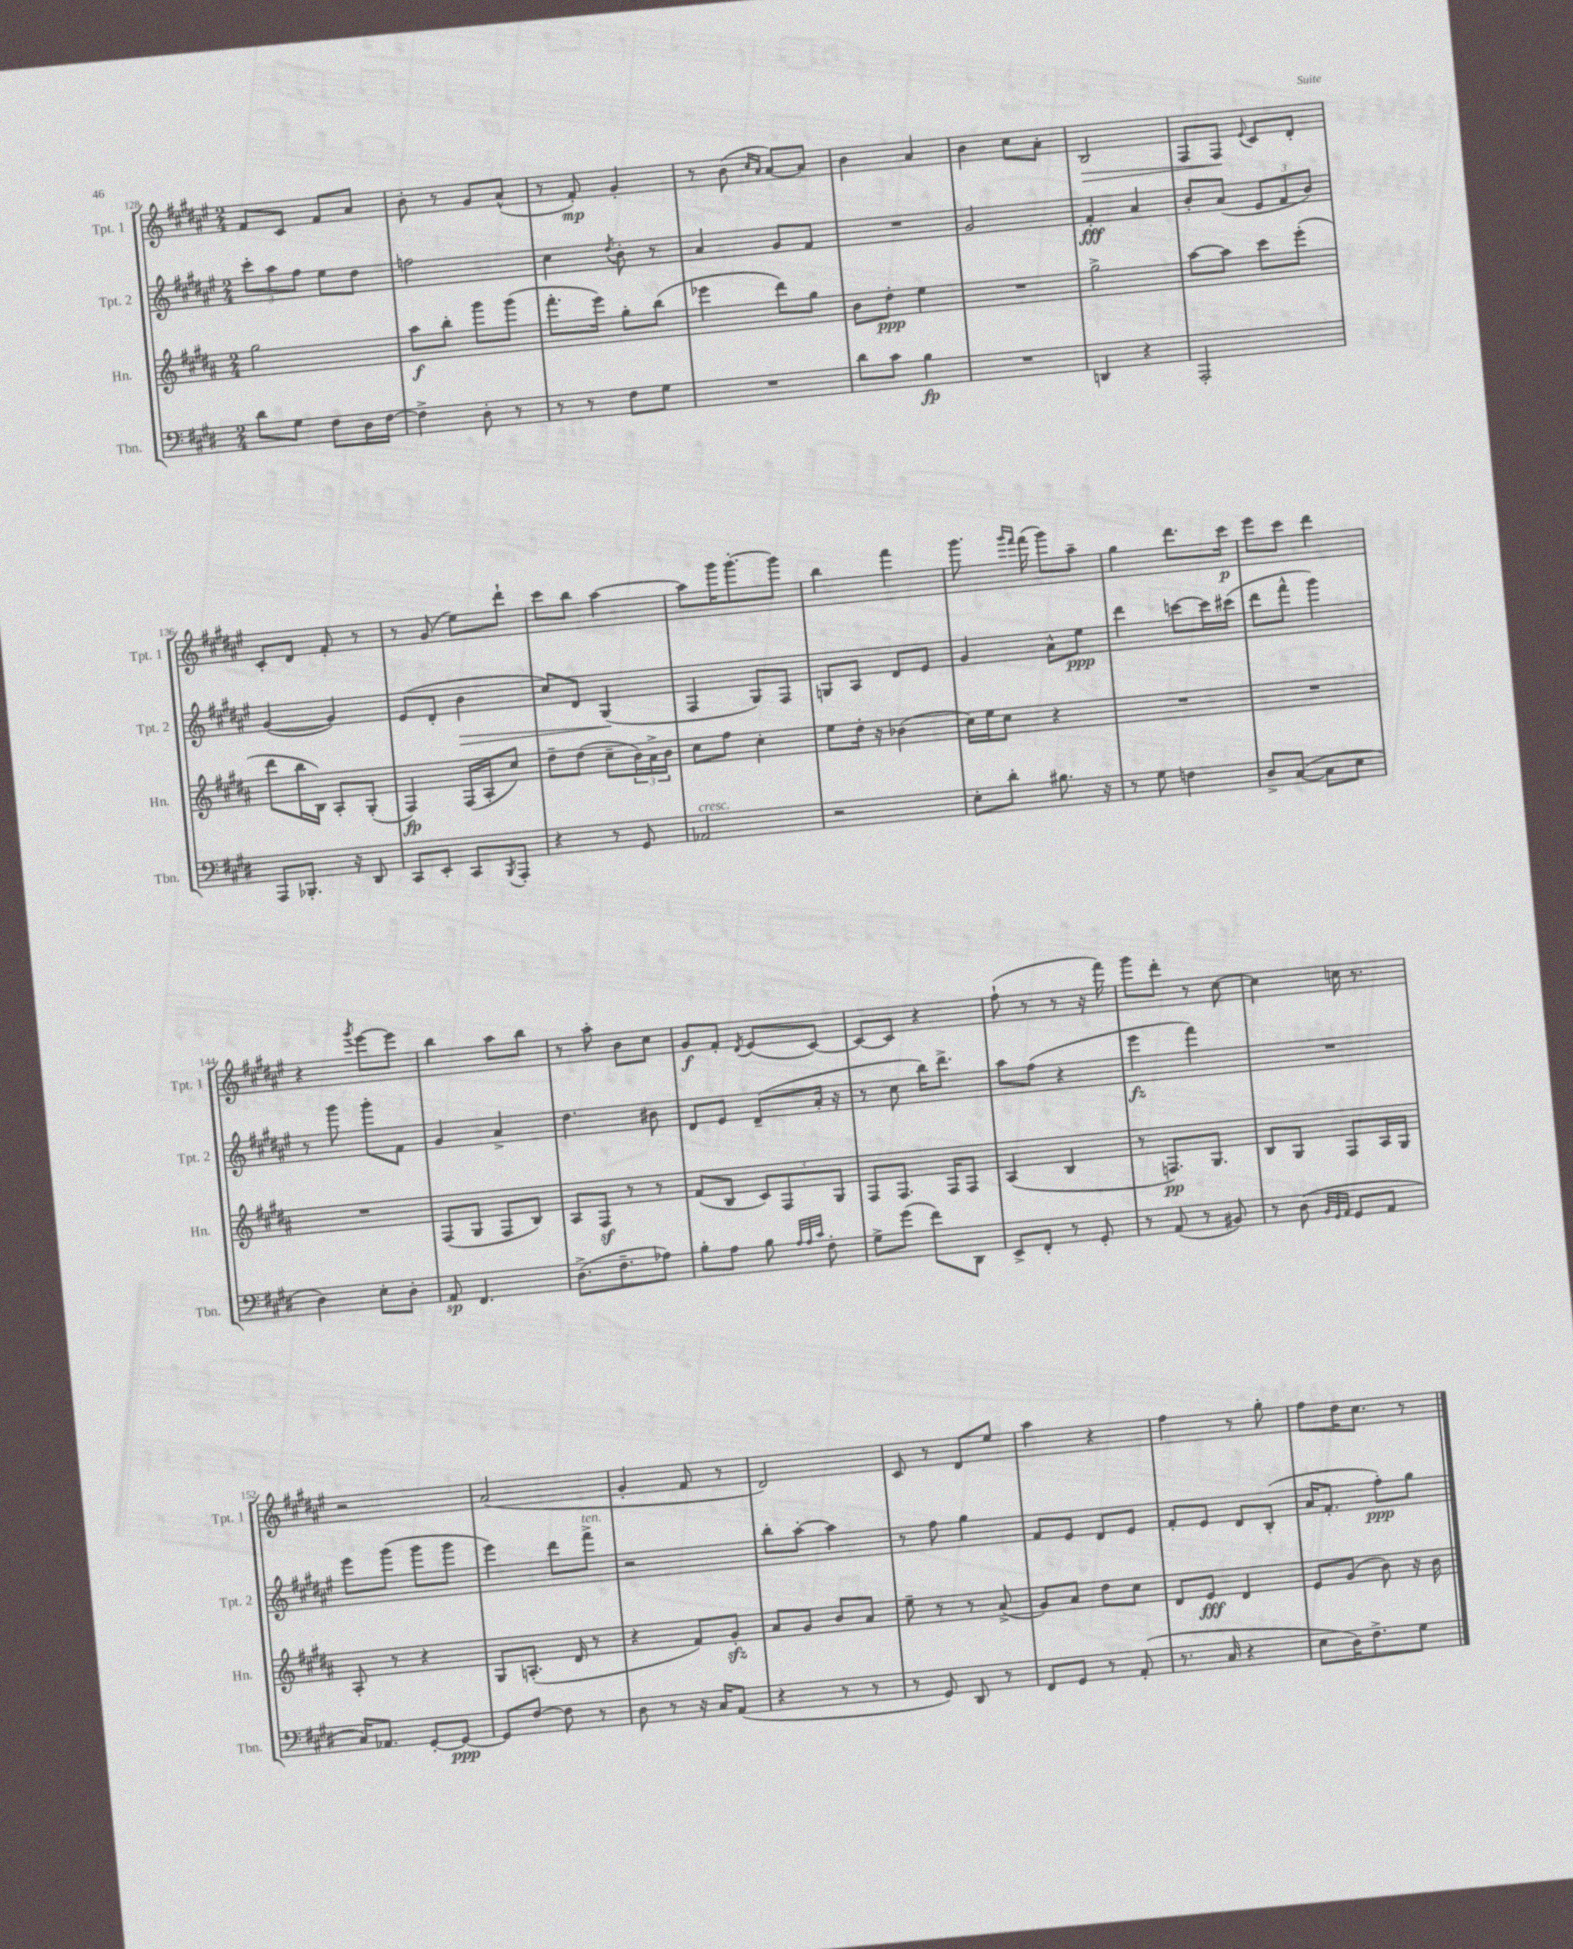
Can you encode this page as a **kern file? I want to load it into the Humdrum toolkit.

**kern	**dynam	**kern	**dynam	**kern	**dynam	**kern	**dynam
*part4	*part4	*part3	*part3	*part2	*part2	*part1	*part1
*staff4	*staff4	*staff3	*staff3	*staff2	*staff2	*staff1	*staff1
*I"Tbn.	*	*I"Hn.	*	*I"Tpt. 2	*	*I"Tpt. 1	*
*I'Tbn.	*	*I'Hn.	*	*I'Tpt. 2	*	*I'Tpt. 1	*
*clefF4	*	*clefG2	*	*clefG2	*	*clefG2	*
*k[f#c#g#d#]	*	*k[f#c#g#d#a#]	*	*k[f#c#g#d#a#e#]	*	*k[f#c#g#d#a#e#]	*
*M2/4	*	*M2/4	*	*M2/4	*	*M2/4	*
=128	=128	=128	=128	=128	=128	=128	=128
8d#\L	.	2gg#\	.	12ccc#'\L	.	8f#/L	.
.	.	.	.	12aa#\	.	.	.
8G#\J	.	.	.	.	.	8c#/J	.
.	.	.	.	12ff#\J	.	.	.
8F#\L	.	.	.	8ee#\L	.	8f#/L	.
16D#\L	.	.	.	8dd#\J	.	8a#/J	.
[16F#\JJ	.	.	.	.	.	.	.
=129	=129	=129	=129	=129	=129	=129	=129
4F#^\]	.	8aa#\L	f	2ffn\	.	8b'\	.
.	.	8bb'\J	.	.	.	8r	.
8D#'\	.	8ggg#\L	.	.	.	8g#/L	.
8r	.	(8ggg#\J	.	.	.	(8a#^^/J	.
=130	=130	=130	=130	=130	=130	=130	=130
8r	.	8.fff#'\L	.	4cc#\	.	8r	.
8r	.	.	.	.	.	8f#'/)	mp
.	.	16eee\Jk)	.	.	.	.	.
.	.	.	.	8qdd#/	.	.	.
8F#\L	.	8gg#'\L	.	8b'\	.	4g#'/	.
8G#\J	.	(8bb\J	.	8r	.	.	.
=131	=131	=131	=131	=131	=131	=131	=131
2r	.	4eee-X\	.	4a#/	.	8r	.
.	.	.	.	.	.	(8b\	.
.	.	.	.	.	.	16qqcc#/LL	.
.	.	.	.	.	.	16qqa#/JJ	.
.	.	8ddd#\L)	.	8g#/L	.	[8a#/L)	.
.	.	8gg#\J	.	8f#/J	.	8a#/J]	.
=132	=132	=132	=132	=132	=132	=132	=132
8d#\L	.	8b\L	.	2r	.	4b\	.
8c#\J	.	8dd#'\J	ppp	.	.	.	.
4B\	fp	4ee\	.	.	.	4a#/	.
=133	=133	=133	=133	=133	=133	=133	=133
2r	.	2r	.	2g#/	.	4b\	.
.	.	.	.	.	.	8cc#\L	.
.	.	.	.	.	.	8a#'\J	.
=134	=134	=134	=134	=134	=134	=134	=134
!	!	!	!	!	!	!	!LO:HP:b
4DDn/	.	2gg#^\	.	4f#'/	fff	2B/	>
4r	.	.	.	4a#/	.	.	.
=135	=135	=135	=135	=135	=135	=135	=135
2AAA'/	.	[8aa#\L	.	8b'/L	.	8F#/L	.
.	.	8aa#\J]	.	(8a#/J	.	8F#/J	.
.	.	.	.	.	.	8qqe#/	.
.	.	8ccc#\L	.	12e#/L	.	8c#/L	]
.	.	.	.	12f#/	.	.	.
.	.	(8eee'\J	.	.	.	8d#'/J	.
.	.	.	.	12b/J)	.	.	.
!!LO:LB:g=z
=136	=136	=136	=136	=136	=136	=136	=136
8AAA/L	.	8ddd#\L	.	([4g#/	.	8c#'/L	.
8.BBB-X'/J	.	16bb\L	.	.	.	8d#/J	.
.	.	16B\JJ)	.	.	.	.	.
.	.	8A#'/L	.	4g#/])	.	8f#'/	.
16r	.	.	.	.	.	.	.
8DD#/	.	(8G#'/J	.	.	.	8r	.
=137	=137	=137	=137	=137	=137	=137	=137
8CC#/L	.	4F#/)	fp	(8e#/L	.	8r	.
8EE'/J	.	.	.	8d#'/J	.	(8g#/	.
!	!	!	!	!	!LO:HP:b	!	!
8CC#/L	.	(16F#/LL	.	4b\	>	8ee#\L)	.
.	.	16A#'/J	.	.	.	.	.
8qBBB/	.	.	.	.	.	.	.
8AAA'/J	.	8cc#/J)	.	.	.	8ddd#`\J	.
=138	=138	=138	=138	=138	=138	=138	=138
4r	.	8dd#~\L	.	8cc#/L)	.	8ccc#\L	.
.	.	(8dd#\J	.	8d#/J	.	8bb\J	.
8r	.	8cc#~\L	.	(4G#/	.	[4aa#\	.
8GG#/	.	24b\L)	.	.	.	.	.
.	.	24a#^\	.	.	.	.	.
.	.	24b\JJ	.	.	.	.	.
.	.	.	.	.	]	.	.
=139	=139	=139	=139	=139	=139	=139	=139
!LO:TX:a:i:t=cresc.	!	!	!	!	!	!	!
2AA-X/	.	8cc#\L	.	4F#/	.	8aa#\L]	.
.	.	8ff#\J	.	.	.	16ggg#\K	.
.	.	.	.	.	.	[8.ggg#'\	.
.	.	4cc#'\	.	8G#/L)	.	.	.
.	.	.	.	8F#/J	.	8ggg#\J]	.
=140	=140	=140	=140	=140	=140	=140	=140
2r	.	8ee\L	.	8Gn/L	.	4bb\	.
.	.	16dd#'\Jk	.	8A#/J	.	.	.
.	.	16r	.	.	.	.	.
.	.	(4b-X\	.	8d#/L	.	4fff#\	.
.	.	.	.	8e#/J	.	.	.
=141	=141	=141	=141	=141	=141	=141	=141
8E'\L	.	16cc#\LL)	.	4g#/	.	8.ggg#\	.
.	.	16ee\J	.	.	.	.	.
8d#'\J	.	8cc#\J	.	.	.	.	.
.	.	.	.	.	.	16qqggg#/LL	.
.	.	.	.	.	.	16qqfff#/JJ	.
.	.	.	.	.	.	(16fff#\	.
8.B#X\	.	4r	.	8a#^^\L	.	8ggg#\L)	.
.	.	.	.	8ee#\J	ppp	8aa#~\J	.
16r	.	.	.	.	.	.	.
=142	=142	=142	=142	=142	=142	=142	=142
8r	.	2r	.	4ddd#\	.	4gg#\	.
8G#\	.	.	.	.	.	.	.
4Fn\	.	.	.	[8cccn\L	.	8.ddd#\L	.
.	.	.	.	16ccc\L]	.	.	.
.	.	.	.	(16ccc#X\JJ	.	16ccc#\Jk	p
=143	=143	=143	=143	=143	=143	=143	=143
8D#^/L	.	2r	.	8ddd#\L	.	8eee#\L	.
([8C#/J	.	.	.	8fff#^^\J	.	8ccc#\J	.
8C#\L]	.	.	.	4ggg#\)	.	4ddd#\	.
8E\J	.	.	.	.	.	.	.
!!LO:LB:g=z
=144	=144	=144	=144	=144	=144	=144	=144
4D#\)	.	2r	.	8r	.	4r	.
.	.	.	.	8ggg#\	.	.	.
.	.	.	.	.	.	8qggg#/	.
8E'\L	.	.	.	8ggg#'\L	.	[8eee#\L	.
8D#'\J	.	.	.	8f#\J	.	8eee#\J]	.
=145	=145	=145	=145	=145	=145	=145	=145
8AA/	sp	(8F#/L	.	4g#/	.	4bb\	.
4.FF#/	.	8G#/J	.	.	.	.	.
.	.	8F#/L	.	4a#^/	.	8aa#\L	.
.	.	8B/J)	.	.	.	8bb\J	.
=146	=146	=146	=146	=146	=146	=146	=146
(8.D#^\L	.	8A#/L	.	4.dd#\	.	8r	.
.	.	8F#z/J	.	.	.	8aa#'\	.
8.F#~\	.	.	.	.	.	.	.
.	.	8r	.	.	.	8b\L	.
8A-X\J)	.	8r	.	8b#X\	.	8cc#\J	.
=147	=147	=147	=147	=147	=147	=147	=147
8B'\L	.	(8f#/L	.	8d#/L	.	8g#/L	f
8A\J	.	8B/J	.	8e#/J	.	8f#'/J	.
.	.	.	.	.	.	8qd#/	.
8B\	.	12c#/L)	.	(8d#~/L	.	(8e#/L	.
.	.	12F#/	.	.	.	.	.
32qqA/LLL	.	.	.	.	.	.	.
32qqA/	.	.	.	.	.	.	.
32qqc#/JJJ	.	.	.	.	.	.	.
8F#'\	.	.	.	16a#'/Jk	.	[8c#/J)	.
.	.	12G#/J	.	.	.	.	.
.	.	.	.	16r	.	.	.
=148	=148	=148	=148	=148	=148	=148	=148
8G#^\L	.	8F#/L	.	8r	.	8c#/L_	.
(8g#\J	.	8.F#/J	.	8cc#\	.	8c#/J]	.
8f#\L)	.	.	.	16bb\KL)	.	4r	.
.	.	16F#/KL	.	8.ddd#^\J	.	.	.
8DD#\J	.	8F#/J	.	.	.	.	.
=149	=149	=149	=149	=149	=149	=149	=149
8EE^/L	.	(4A#/	.	8aa#\L	.	(8ff#`\	.
8FF#'/J	.	.	.	(8ff#\J	.	8r	.
8r	.	4B/	.	4r	.	8r	.
8GG#'/	.	.	.	.	.	16r	.
.	.	.	.	.	.	16fff#\)	.
=150	=150	=150	=150	=150	=150	=150	=150
8r	.	8r	.	4eee#\	fz	8ggg#\L	.
(8AA/	.	8.Fn/L)	pp	.	.	8ddd#'\J	.
8r	.	.	.	4fff#\)	.	8r	.
.	.	8.G#/J	.	.	.	.	.
8BB#X/)	.	.	.	.	.	[8cc#\	.
=151	=151	=151	=151	=151	=151	=151	=151
8r	.	8B/L	.	2r	.	4cc#\]	.
(8D#\	.	8G#/J	.	.	.	.	.
32qqBB/LLL	.	.	.	.	.	.	.
32qqGG#/	.	.	.	.	.	.	.
32qqAA/JJJ	.	.	.	.	.	.	.
8GG#/L	.	8F#/L	.	.	.	16ccn\	.
.	.	.	.	.	.	8.r	.
8AA/J	.	16A#/L	.	.	.	.	.
.	.	16G#/JJ	.	.	.	.	.
!!LO:LB:g=z
=152	=152	=152	=152	=152	=152	=152	=152
16C#/KL)	.	8A#'/	.	8eee#\L	.	2r	.
8.AA-X/J	.	.	.	.	.	.	.
.	.	8r	.	(8ggg#\J	.	.	.
[8GG#'/L	.	4r	.	8ggg#\L	.	.	.
8GG#/J_	ppp	.	.	8ggg#\J	.	.	.
=153	=153	=153	=153	=153	=153	=153	=153
8GG#/L]	.	8G#/L	.	4eee#\)	.	(2a#/	.
[8F#/J	.	(8.An'/J	.	.	.	.	.
8F#\]	.	.	.	8ddd#\L	.	.	.
.	.	16d#/	.	.	.	.	.
!	!	!	!	!LO:TX:a:i:t=ten.	!	!	!
8r	.	8r	.	8fff#^\J	.	.	.
=154	=154	=154	=154	=154	=154	=154	=154
8D#\	.	4r	.	2r	.	4g#'/	.
8r	.	.	.	.	.	.	.
16r	.	8f#/L)	.	.	.	8f#/	.
16C#/KL	.	.	.	.	.	.	.
(8AA/J	.	8g#zz'/J	.	.	.	8r	.
=155	=155	=155	=155	=155	=155	=155	=155
4r	.	8a#/L	.	8bb'\L	.	2d#/)	.
.	.	8g#/J	.	[8aa#'\J	.	.	.
8r	.	8b/L	.	4aa#\]	.	.	.
8r	.	8a#/J	.	.	.	.	.
=156	=156	=156	=156	=156	=156	=156	=156
8r	.	8ee~\	.	8r	.	8c#/	.
8GG#/)	.	8r	.	8ff#\	.	8r	.
8DD#/	.	8r	.	4gg#\	.	8d#/L	.
8r	.	(8a#^/	.	.	.	8ee#/J	.
=157	=157	=157	=157	=157	=157	=157	=157
8FF#/L	.	8g#/L)	.	8f#/L	.	4aa#\	.
8GG#/J	.	8a#/J	.	8e#/J	.	.	.
8r	.	8dd#\L	.	8d#/L	.	4r	.
(8AA'/	.	8cc#\J	.	8e#/J	.	.	.
=158	=158	=158	=158	=158	=158	=158	=158
8.r	.	8d#/L	.	8f#'/L	.	4ff#\	.
.	.	8e/J	fff	8e#/J	.	.	.
16C#/	.	.	.	.	.	.	.
4r	.	4d#/	.	8d#/L	.	8r	.
.	.	.	.	(8B'/J	.	8gg#'\	.
=159	=159	=159	=159	=159	=159	=159	=159
8E\L	.	8e/L	.	16a#/KL	.	8ff#\L	.
.	.	.	.	8.f#'/J	.	.	.
16D#\K)	.	(8g#/J	.	.	.	16dd#\K	.
8.F#^\	.	.	.	.	.	8.cc#\J	.
.	.	8b\)	.	8ff#'\L)	ppp	.	.
8G#\J	.	16r	.	8gg#\J	.	8r	.
.	.	16b\	.	.	.	.	.
==	==	==	==	==	==	==	==
*-	*-	*-	*-	*-	*-	*-	*-
